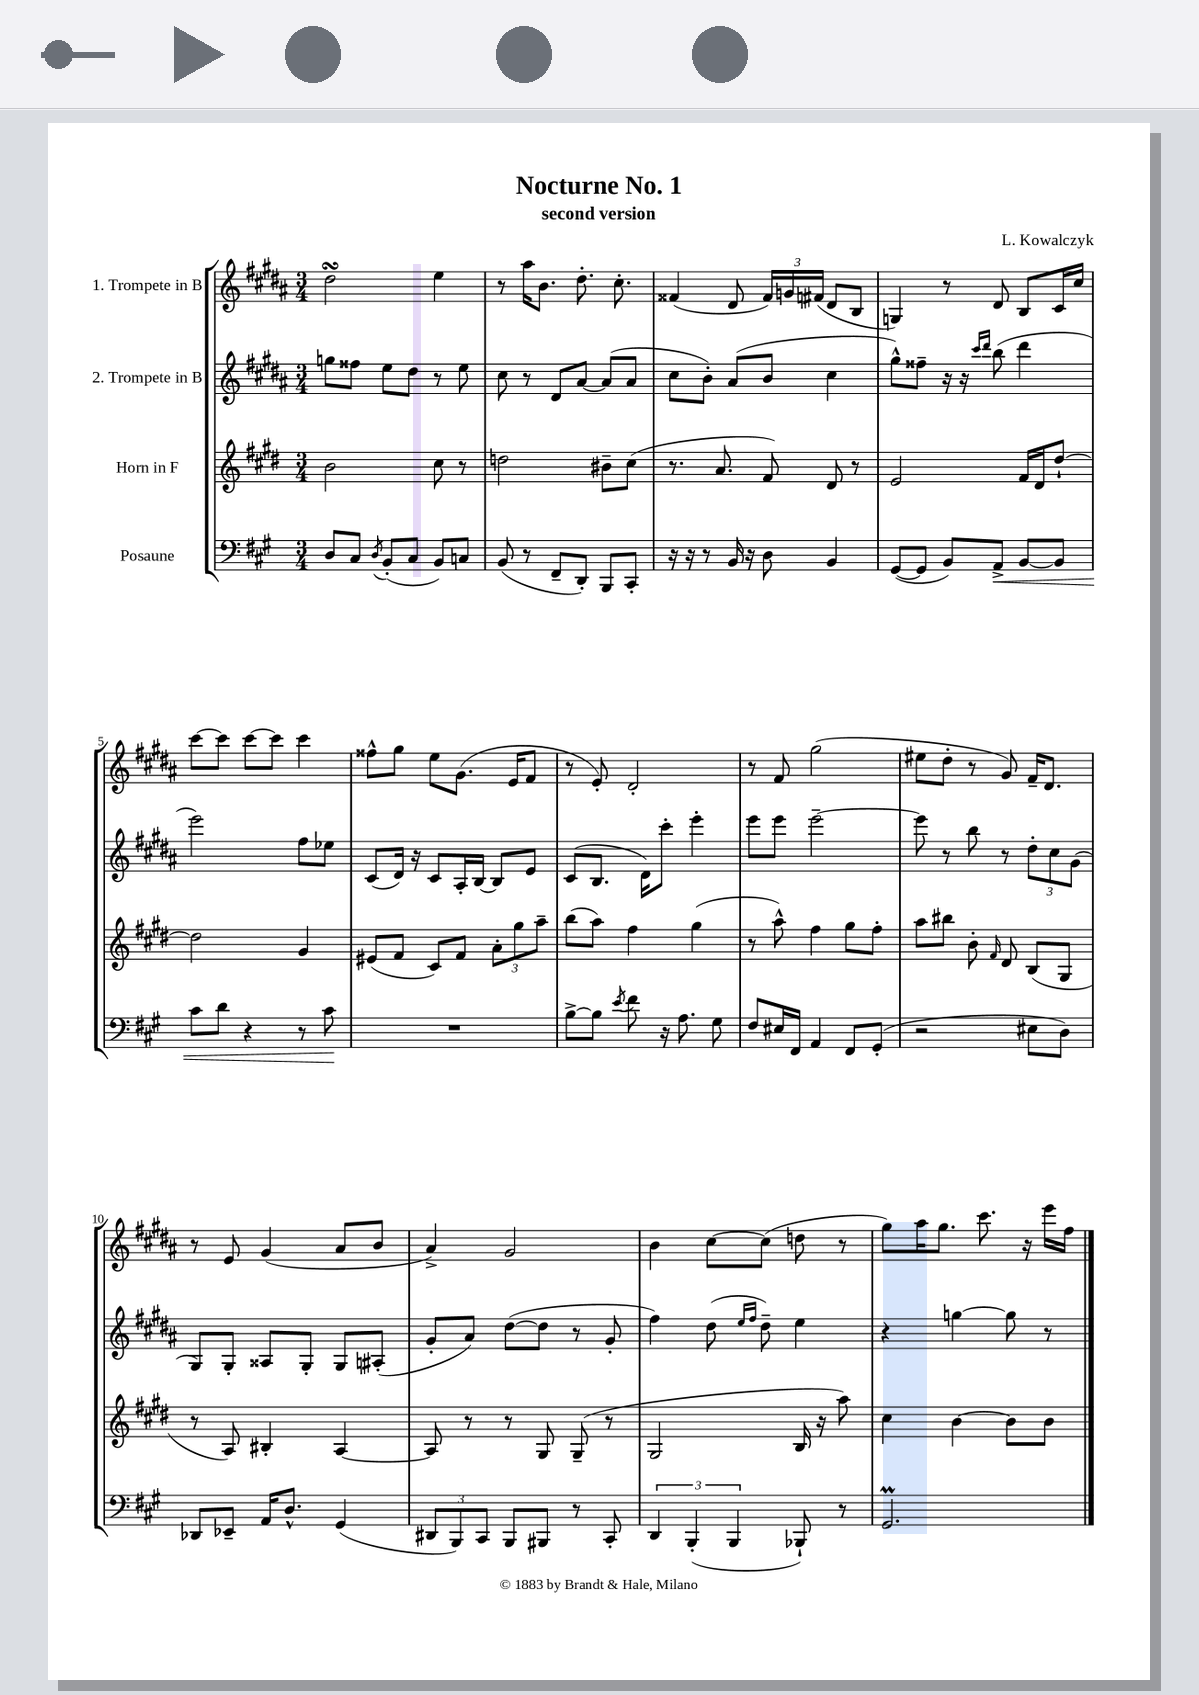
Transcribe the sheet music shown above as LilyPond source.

\header { title = "Nocturne No. 1" composer = "L. Kowalczyk" subtitle = "second version" }
<<
\new StaffGroup <<
\new Staff = "s0" \with { instrumentName = "1. Trompete in B" } {
    \clef treble \key b \major \numericTimeSignature \time 3/4
    \autoBeamOff dis''2\turn e''4 |
    r8 ais''16[ b'8.] dis''8.-. cis''8.-. |
    fisis'4( dis'8 \tuplet 3/2 { fisis'16[) g'16 fis'16]( } dis'8[ b8] |
    g4) r8 dis'8 b8[ cis'16 cis''16] |
    cis'''8[~ cis'''8] cis'''8[~ cis'''8] cis'''4 |
    fisis''8[-^ gis''8] e''8[ gis'8.]( e'16[ fis'8] |
    r8 e'8-.) dis'2-. |
    r8 fis'8 gis''2( |
    eis''8[ dis''8]-. r8 gis'8) fis'16[-- dis'8.] |
    r8 e'8 gis'4( ais'8[ b'8] |
    ais'4->) gis'2 |
    b'4 cis''8[~ cis''8]( d''8 r8 |
    gis''8[) ais''16 gis''8.] cis'''8. r16 e'''16[ fis''16] \bar "|." |
}
\new Staff = "s1" \with { instrumentName = "2. Trompete in B" } {
    \clef treble \key b \major \numericTimeSignature \time 3/4
    \autoBeamOff g''8[ fisis''8] e''8[ dis''8] r8 e''8 |
    cis''8 r8 dis'8[ ais'8]~ ais'8[( ais'8] |
    cis''8[ b'8]-.) ais'8[( b'8] cis''4 |
    gis''8[-^) fisis''8]-- r16 r16 \grace { cis'''16[ dis'''16] } b''8( dis'''4 |
    e'''2) fis''8[ ees''8] |
    cis'8[( dis'16]) r16 cis'8[ ais16-. b16]~ b8[ e'8] |
    cis'8[( b8.] dis'16[) cis'''8]-. e'''4-. |
    e'''8[ e'''8] e'''2~-- |
    e'''8 r8 b''8 r8 \tuplet 3/2 { dis''8[-. cis''8 gis'8]( } |
    gis8[) gis8]-. aisis8[ gis8]-. gis8[ ais8]-.( |
    gis'8[-. ais'8]) dis''8[~( dis''8] r8 gis'8-. |
    fis''4) dis''8( \grace { e''16[ fis''16] } dis''8--) e''4 |
    r4 g''4~ g''8 r8 \bar "|." |
}
\new Staff = "s2" \with { instrumentName = "Horn in F" } {
    \clef treble \key e \major \numericTimeSignature \time 3/4
    \autoBeamOff b'2 cis''8 r8 |
    d''2 bis'8[-- cis''8]( |
    r8. a'8. fis'8) dis'8 r8 |
    e'2 fis'16[ dis'16 dis''8]~-! |
    dis''2 gis'4 |
    eis'8[( fis'8] cis'8[) fis'8] \tuplet 3/2 { a'8[-. gis''8 a''8]-- } |
    b''8[( a''8]) fis''4 gis''4( |
    r8 a''8-^) fis''4 gis''8[ fis''8]-. |
    a''8[ bis''8] b'8-. \grace { fis'16 } dis'8 b8[( gis8] |
    r8 a8) bis4-. a4~ |
    a8 r8 r8 gis8 gis8--( r8 |
    gis2 b16 r16 a''8) |
    cis''4 b'4~ b'8[ b'8] \bar "|." |
}
\new Staff = "s3" \with { instrumentName = "Posaune" } {
    \clef bass \key a \major \numericTimeSignature \time 3/4
    \autoBeamOff d8[ cis8] \acciaccatura { d8 } b,8[-.( cis8] b,8[) c8] |
    b,8( r8 fis,8[-- d,8]-.) b,,8[ cis,8]-. |
    r16 r16 r8 b,16 r16 d8 b,4 |
    gis,8[~( gis,8] b,8[) a,8]->\< b,8[~ b,8] |
    cis'8[ d'8] r4 r8 cis'8\! |
    R2. |
    b8[~-> b8] \acciaccatura { e'8 } fis'8 r16 a8. gis8 |
    fis8[ eis16 fis,16] a,4 fis,8[ gis,8]-.( |
    r2 eis8[ d8]) |
    des,8[ ees,8]-- a,16[ d8.]-^ gis,4( |
    \tuplet 3/2 { dis,8[ b,,8) cis,8] } b,,8[ bis,,8] r8 cis,8-. |
    \tuplet 3/2 { d,4 b,,4-.( b,,4 } bes,,8-!) r8 |
    gis,2.\prall \bar "|." |
}
>>
>>
